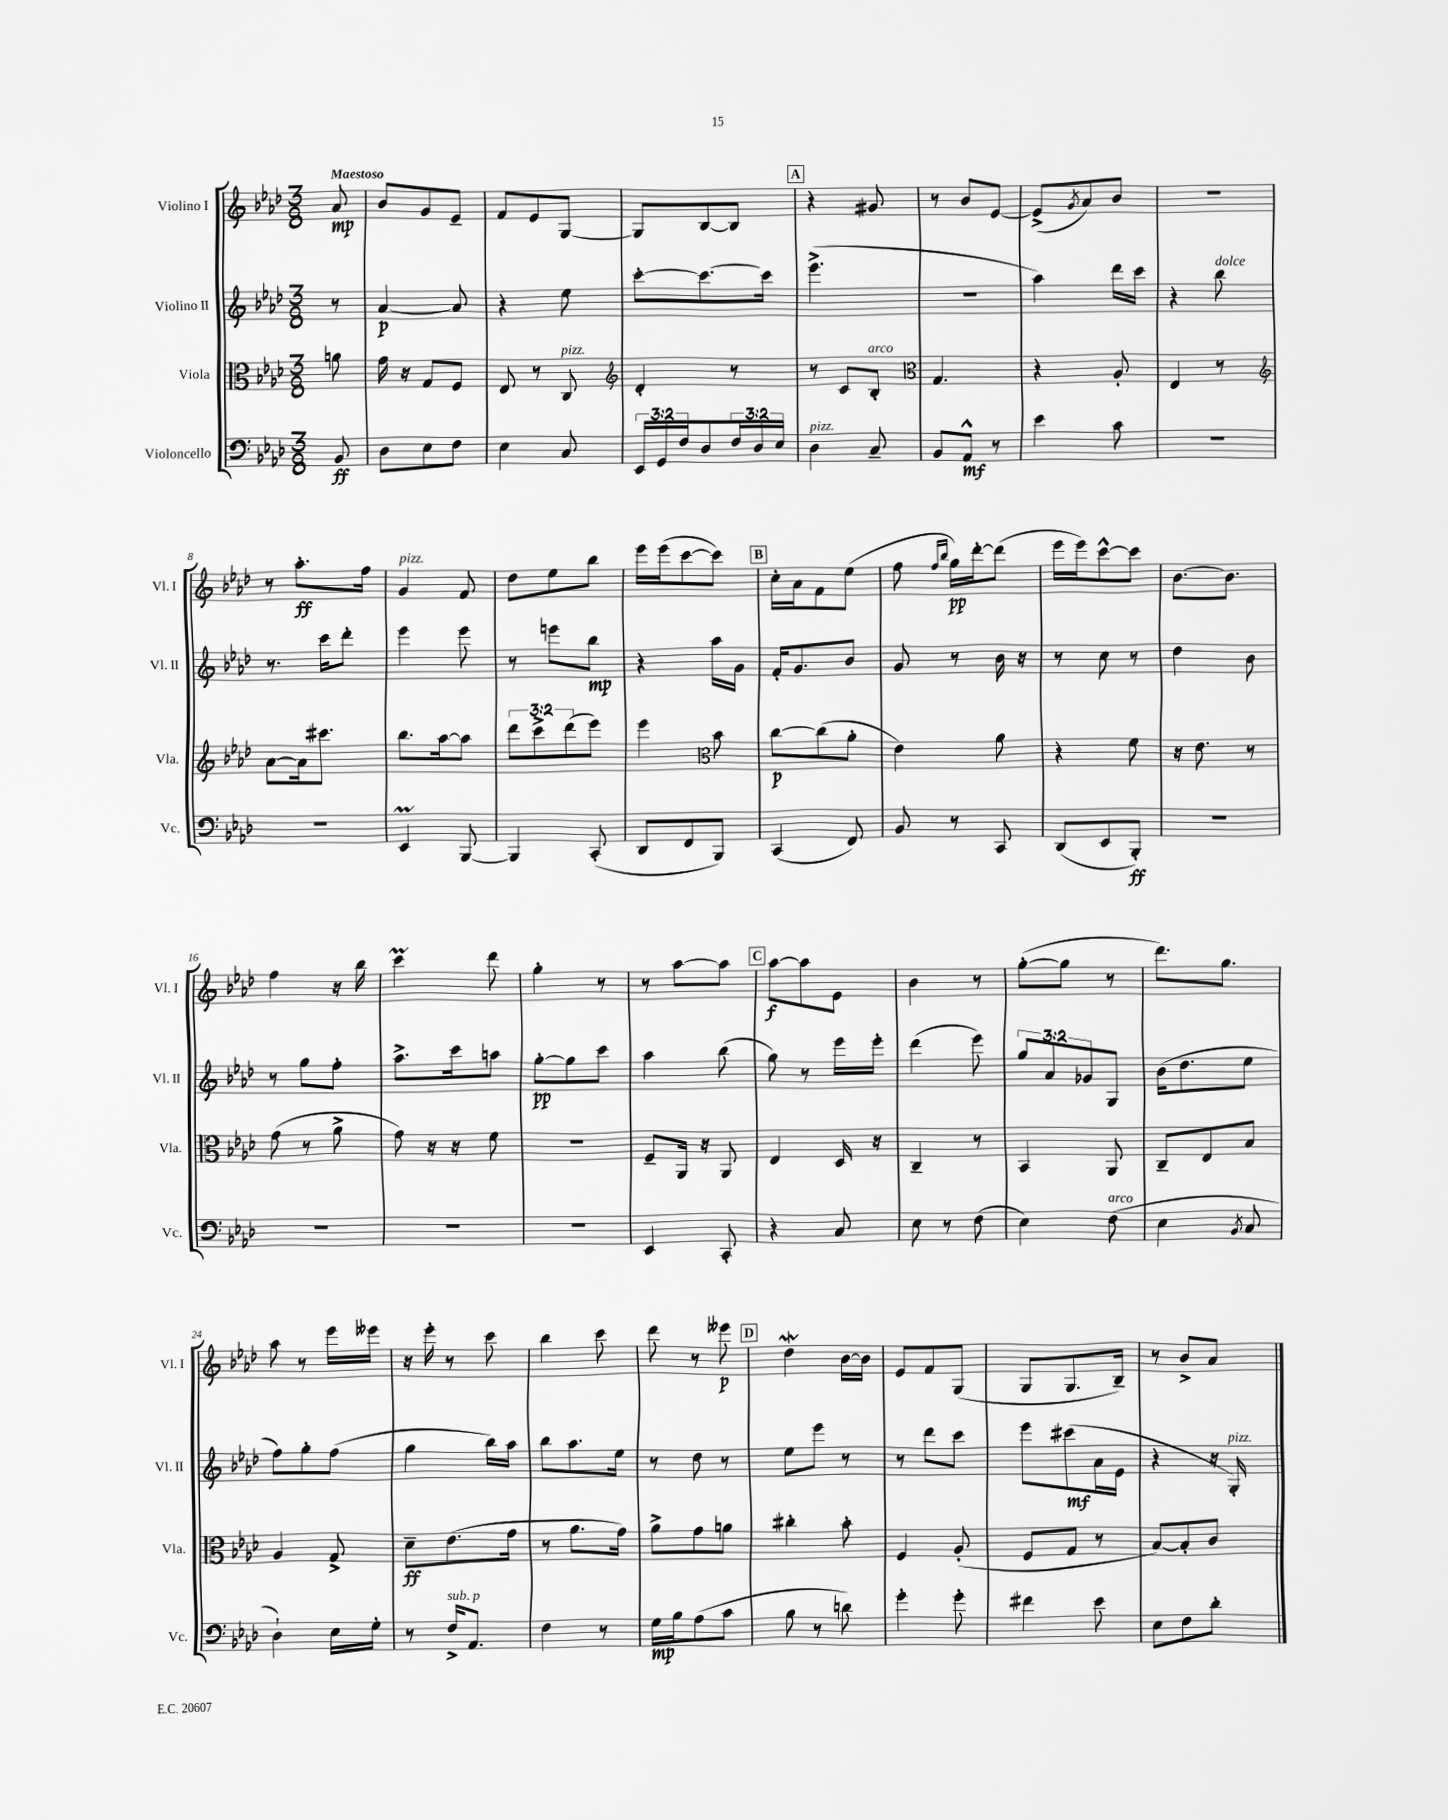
<<
\new StaffGroup <<
\new Staff = "s0" \with { instrumentName = "Violino I" shortInstrumentName = "Vl. I" } {
    \clef treble \key aes \major \numericTimeSignature \time 3/8 \partial 8 \tempo "Maestoso"
    aes'8\mp |
    bes'8 g'8 ees'8-- |
    f'8 ees'8 g8~ |
    g8 bes8~ bes8 |
    \mark \markup { \box "A" } r4 gis'8 |
    r8 bes'8 ees'8~ |
    ees'8->( \acciaccatura { g'8 } aes'8) bes'8 |
    R4. |
    r8 aes''8.-.\ff f''16 |
    g'4^\markup { \italic "pizz." } f'8 |
    des''8 ees''8 bes''8 |
    ees'''16 ees'''16( c'''8~ c'''8) |
    \mark \markup { \box "B" } c''16-. aes'16 f'8 ees''8( |
    f''8 \grace { f''16 bes''16 } g''16\pp) des'''16~-. des'''8( |
    ees'''16 ees'''16) c'''8~-^ c'''8 |
    bes'8.~ bes'8. |
    f''4 r16 bes''16 |
    c'''4\prall des'''8 |
    g''4-. r8 |
    r8 aes''8~ aes''8 |
    \mark \markup { \box "C" } aes''8~\f aes''8 ees'8 |
    bes'4 r8 |
    g''8~-.( g''8 r8 |
    des'''8.) g''8. |
    aes''8 r8 ees'''16 eeses'''16 |
    r16 ees'''16-. r8 c'''8 |
    bes''4 c'''8 |
    des'''8 r8 eeses'''8\p |
    \mark \markup { \box "D" } des''4\mordent bes'16~ bes'16 |
    ees'8 f'8 g8( |
    g8 g8. bes16--) |
    r8 bes'8-> aes'8 \bar "|." |
}
\new Staff = "s1" \with { instrumentName = "Violino II" shortInstrumentName = "Vl. II" } {
    \clef treble \key aes \major \numericTimeSignature \time 3/8 \override Staff.TupletNumber.text = #tuplet-number::calc-fraction-text \partial 8
    r8 |
    aes'4~\p aes'8 |
    r4 ees''8 |
    c'''8~-. c'''8.~ c'''16 |
    \mark \markup { \box "A" } ees'''4.->( |
    R4. |
    aes''4) des'''16 c'''16 |
    r4 bes''8^\markup { \italic "dolce" } |
    r8. c'''16 des'''8-. |
    ees'''4 ees'''8 |
    r8 e'''8 bes''8\mp |
    r4 aes''16 g'16 |
    \mark \markup { \box "B" } f'16-. g'8. bes'8 |
    g'8 r8 bes'16 r16 |
    r8 c''8 r8 |
    des''4 bes'8 |
    r8 g''8 f''8-. |
    aes''8.-> c'''16 a''8 |
    g''8~-.\pp g''8 c'''8 |
    aes''4 bes''8( |
    \mark \markup { \box "C" } g''8) r8 ees'''16 ees'''16-. |
    des'''4( ees'''8) |
    \tuplet 3/2 { g''8 aes'8 ges'8 } g8 |
    bes'16( des''8. ees''8 |
    f''8) g''8-. f''8( |
    g''4 bes''16) aes''16 |
    bes''8 aes''8. ees''16 |
    r8 des''8 r8 |
    \mark \markup { \box "D" } ees''8 ees'''8 r8 |
    r8 des'''8 c'''8 |
    ees'''8 cis'''8\mf( aes'16 ees'16 |
    r4 r16 g16-.^\markup { \italic "pizz." }) \bar "|." |
}
\new Staff = "s2" \with { instrumentName = "Viola" shortInstrumentName = "Vla." } {
    \clef alto \key aes \major \numericTimeSignature \time 3/8 \override Staff.TupletNumber.text = #tuplet-number::calc-fraction-text \partial 8
    a'8 |
    g'16 r16 g8 f8 |
    ees8 r8 c8^\markup { \italic "pizz." } |
    \clef treble des'4-. r8 |
    \mark \markup { \box "A" } r8 c'8 bes8-.^\markup { \italic "arco" } |
    \clef alto g4. |
    r4 aes8-. |
    ees4 r8 |
    \clef treble aes'8~ aes'16 cis'''8. |
    bes''8. aes''16~ aes''8 |
    \tuplet 3/2 { des'''8 c'''8-> des'''8( } ees'''8) |
    ees'''4 \clef alto bes'8 |
    \mark \markup { \box "B" } c''8~\p c''8( aes'8-. |
    ees'4) aes'8 |
    r4 f'8 |
    r16 ees'8. r8 |
    g'8( r8 aes'8-> |
    g'8) r16 r16 f'8 |
    R4. |
    f8-- aes,16 r16 aes,8 |
    \mark \markup { \box "C" } ees4 des16 r16 |
    c4-- r8 |
    bes,4 aes,8 |
    c8-- ees8 bes8 |
    aes4 g8-> |
    des'8--\ff ees'8.( g'16 |
    r8 aes'8. g'16) |
    aes'8-> g'8 a'8 |
    \mark \markup { \box "D" } cis''4-. bes'8-. |
    f4 aes8-.( |
    f8 g8 r8 |
    bes8~) bes8-. c'8 \bar "|." |
}
\new Staff = "s3" \with { instrumentName = "Violoncello" shortInstrumentName = "Vc." } {
    \clef bass \key aes \major \numericTimeSignature \time 3/8 \override Staff.TupletNumber.text = #tuplet-number::calc-fraction-text \partial 8
    bes,8\ff |
    des8 ees8 f8 |
    ees4 c8 |
    \tuplet 3/2 { ees,16 g,16 f16 } des8 \tuplet 3/2 { f16 des16 ees16 } |
    \mark \markup { \box "A" } des4^\markup { \italic "pizz." } c8-- |
    bes,8 aes,8-^\mf r8 |
    ees'4 c'8 |
    R4. |
    R4. |
    ees,4\prall bes,,8~ |
    bes,,4 c,8-.( |
    des,8 f,8 bes,,8) |
    \mark \markup { \box "B" } c,4( f,8) |
    bes,8 r8 c,8 |
    des,8( ees,8 bes,,8-.\ff) |
    R4. |
    R4. |
    R4. |
    R4. |
    ees,4 c,8-. |
    \mark \markup { \box "C" } r4 c8 |
    ees8 r8 f8( |
    ees4) f8^\markup { \italic "arco" }( |
    ees4 \acciaccatura { bes,8 } c8 |
    des4-!) ees16 g16-. |
    r8 f16->^\markup { \italic "sub. p" } aes,8. |
    f4 r8 |
    g16\mp bes16 aes8( c'8 |
    \mark \markup { \box "D" } bes8 r8 d'8) |
    g'4-. g'8-. |
    fis'4 ees'8 |
    ees8 f8 des'8-. \bar "|." |
}
>>
>>
